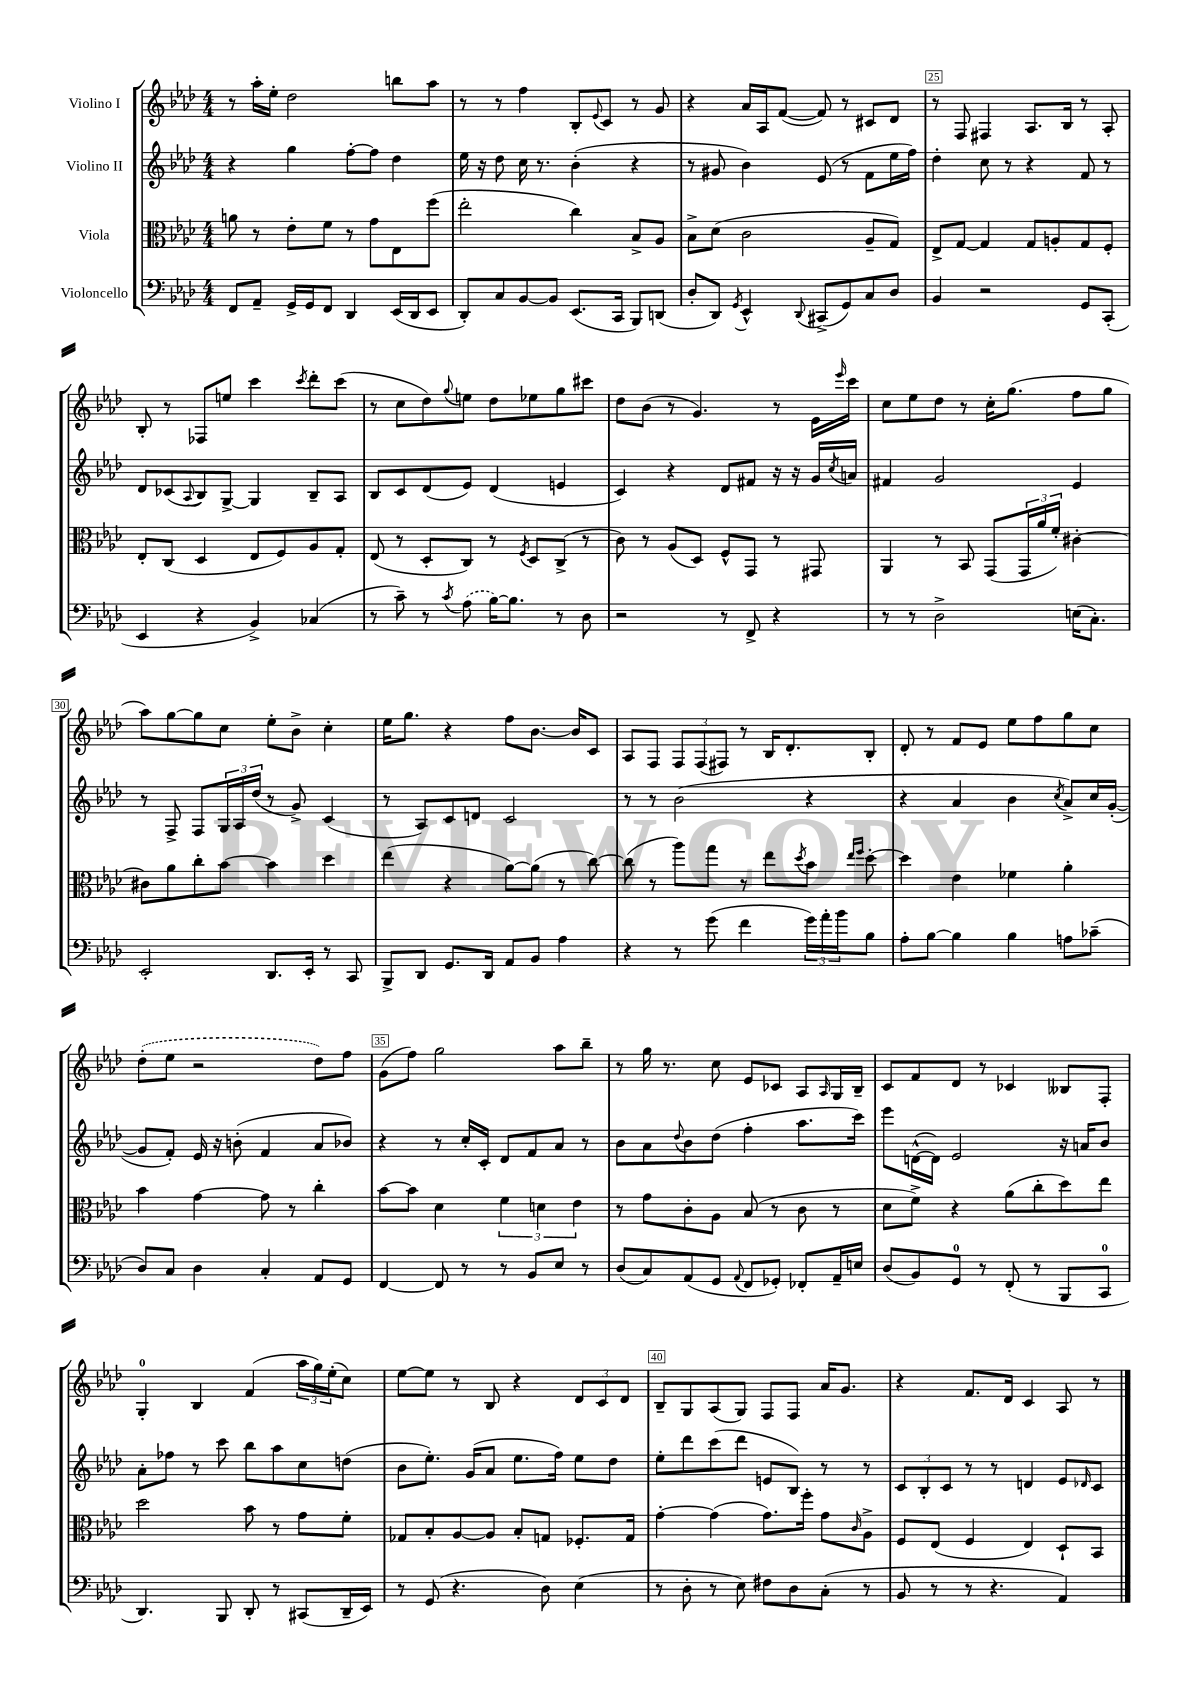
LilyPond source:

<<
\new StaffGroup <<
\new Staff = "s0" \with { instrumentName = "Violino I" } {
    \clef treble \key aes \major \numericTimeSignature \time 4/4
    r8 aes''16-. ees''16-. des''2 b''8 aes''8 |
    r8 r8 f''4 bes8-. \appoggiatura { ees'8 } c'8 r8 g'8 |
    r4 aes'16 aes16 f'8~( f'8) r8 cis'8 des'8 |
    r8 f8 fis4 aes8. bes16 r8 aes8-. |
    bes8-. r8 fes8 e''8 c'''4 \acciaccatura { c'''8 } des'''8-. c'''8( |
    r8 c''8 des''8) \appoggiatura { g''8 } e''8 des''8 ees''8 g''8 cis'''8 |
    des''8 bes'8( r8 g'4.) r8 ees'16 \grace { ees'''16 } c'''16 |
    c''8 ees''8 des''8 r8 c''16-. g''8.( f''8 g''8 |
    aes''8) g''8~ g''8 c''8 ees''8-. bes'8-> c''4-. |
    ees''16 g''8. r4 f''8 bes'8.~ bes'16 c'8 |
    aes8 f8 \tuplet 3/2 { f8 f8( fis8) } r8 bes16 des'8.-. bes8-. |
    des'8-. r8 f'8 ees'8 ees''8 f''8 g''8 c''8 |
    \once \slurDashed des''8-.( ees''8 r2 des''8) f''8 |
    g'8( f''8) g''2 aes''8 bes''8-- |
    r8 g''16 r8. c''8 ees'8 ces'8 aes8 \grace { aes16 } g16 bes16-- |
    c'8 f'8 des'8 r8 ces'4 beses8 f8-. |
    g4-0-. bes4 f'4( \tuplet 3/2 { aes''16 g''16) ees''16-.( } c''8) |
    ees''8~ ees''8 r8 bes8 r4 \tuplet 3/2 { des'8 c'8 des'8 } |
    bes8-- g8 aes8( g8) f8 f8 aes'16 g'8. |
    r4 f'8. des'16 c'4 aes8 r8 \bar "|." |
}
\new Staff = "s1" \with { instrumentName = "Violino II" } {
    \clef treble \key aes \major \numericTimeSignature \time 4/4
    r4 g''4 f''8~-. f''8 des''4 |
    ees''16 r16 des''8 c''16 r8. bes'4-.( r4 |
    r8 gis'8 bes'4) ees'8( r8 f'8 ees''16 f''16) |
    des''4-. c''8 r8 r4 f'8 r8 |
    des'8 ces'8( \appoggiatura { aes8 } bes8) g8~-> g4 bes8-- aes8 |
    bes8 c'8 des'8( ees'8) des'4( e'4 |
    c'4) r4 des'8 fis'8 r16 r16 g'16 \acciaccatura { c''8 } a'16 |
    fis'4 g'2 ees'4 |
    r8 f8-> f8 \tuplet 3/2 { g16 aes16 des''16( } r8 g'8->) c'4( |
    r8 aes8) c'8 d'8 c'2 |
    r8 r8 bes'2( r4 |
    r4 aes'4 bes'4 \acciaccatura { c''8 } aes'8->) c''16 g'16~-.( |
    g'8 f'8-.) ees'16 r16 b'8-.( f'4 aes'8 bes'8) |
    r4 r8 c''16-. c'16-. des'8 f'8 aes'8 r8 |
    bes'8 aes'8 \appoggiatura { des''8 } bes'8 des''8( f''4-. aes''8. c'''16) |
    ees'''8 d'16~-^( d'16) ees'2 r16 a'16 bes'8 |
    aes'8-. fes''8 r8 c'''8 bes''8 aes''8 c''8 d''8( |
    bes'8 ees''8.-.) g'16( aes'8 ees''8. f''16) ees''8 des''8 |
    ees''8-. des'''8 c'''8( des'''8 e'8 bes8) r8 r8 |
    \tuplet 3/2 { c'8 bes8-. c'8 } r8 r8 d'4 ees'8 \grace { des'16 } c'8 \bar "|." |
}
\new Staff = "s2" \with { instrumentName = "Viola" } {
    \clef alto \key aes \major \numericTimeSignature \time 4/4
    a'8 r8 ees'8-. f'8 r8 g'8 ees8 f''8( |
    ees''2-. c''4) bes8-> aes8 |
    bes8-> des'8( c'2 aes8-- g8) |
    ees8-> g8~ g4 g8 a8-. g8 f8-. |
    ees8-. c8( des4 ees8 f8) aes8 g8-. |
    ees8( r8 des8-. c8) r8 \acciaccatura { f8 } des8 c8->( r8 |
    c'8) r8 aes8( des8) f8-^ g,8 r8 gis,8 |
    aes,4 r8 bes,8 g,8( \tuplet 3/2 { g,16 aes'16 f'16-.) } cis'4~-. |
    cis'8 aes'8 c''8-. bes'8~ bes'4 des''4 |
    ees''4( r4 aes'8~) aes'8( r8 c''8~) |
    c''8( r8 aes''8) g''8 r8 ees''8 \acciaccatura { des''8 } bes'8 \grace { ees''16 f''16 } des''8~-. |
    des''4 ees'4 fes'4 aes'4-. |
    bes'4 g'4~ g'8 r8 c''4-. |
    bes'8~ bes'8 des'4 \tuplet 3/2 { f'4 d'4 ees'4 } |
    r8 g'8 c'8-. aes8 bes8( r8 c'8 r8 |
    des'8 f'8->) r4 aes'8( c''8-. des''8) ees''8 |
    des''2 bes'8 r8 g'8 f'8-. |
    ges8 bes8-. aes8~ aes8 bes8-. g8 fes8.-. g16 |
    g'4~-. g'4( g'8.) f''16-. g'8 \grace { c'16 } aes8-> |
    f8 ees8( f4 ees4) des8-! bes,8 \bar "|." |
}
\new Staff = "s3" \with { instrumentName = "Violoncello" } {
    \clef bass \key aes \major \numericTimeSignature \time 4/4
    f,8 aes,8-- g,16-> g,16 f,8 des,4 ees,16( des,16 ees,8 |
    des,8-.) c8 bes,8~ bes,8 ees,8.( c,16 bes,,8) d,8( |
    des8-. des,8) \acciaccatura { g,8 } ees,4-^ \appoggiatura { des,8 } cis,8->( g,8) c8 des8 |
    bes,4 r2 g,8 c,8-.( |
    ees,4 r4 bes,4->) ces4( |
    r8 c'8--) r8 \acciaccatura { c'8 } \once \slurDashed aes8( bes16~) bes8. r8 des8 |
    r2 r8 f,8-> r4 |
    r8 r8 des2-> e16( c8.-.) |
    ees,2-. des,8. ees,16-. r8 c,8 |
    bes,,8-> des,8 g,8. des,16 aes,8 bes,8 aes4 |
    r4 r8 g'8( f'4 \tuplet 3/2 { g'16) aes'16-. bes'16 } bes8 |
    aes8-. bes8~ bes4 bes4 a8 ces'8--( |
    des8) c8 des4 c4-. aes,8 g,8 |
    f,4~ f,8 r8 r8 bes,8 ees8 r8 |
    des8( c8) aes,8( g,8 \appoggiatura { aes,8 } f,8 ges,8-.) fes,8-. aes,16-- e16 |
    des8( bes,8) g,8-0 r8 f,8-.( r8 bes,,8 c,8-0 |
    des,4.) bes,,8 des,8-. r8 cis,8( des,16-- ees,16) |
    r8 g,8( r4. des8) ees4( |
    r8 des8-. r8 ees8) fis8 des8 c8-.( r8 |
    bes,8 r8 r8 r4. aes,4) \bar "|." |
}
>>
>>
\layout { \context { \Score currentBarNumber = #22 \override BarNumber.break-visibility = ##(#f #t #t) barNumberVisibility = #(every-nth-bar-number-visible 5) \override BarNumber.stencil = #(make-stencil-boxer 0.1 0.3 ly:text-interface::print) } }
